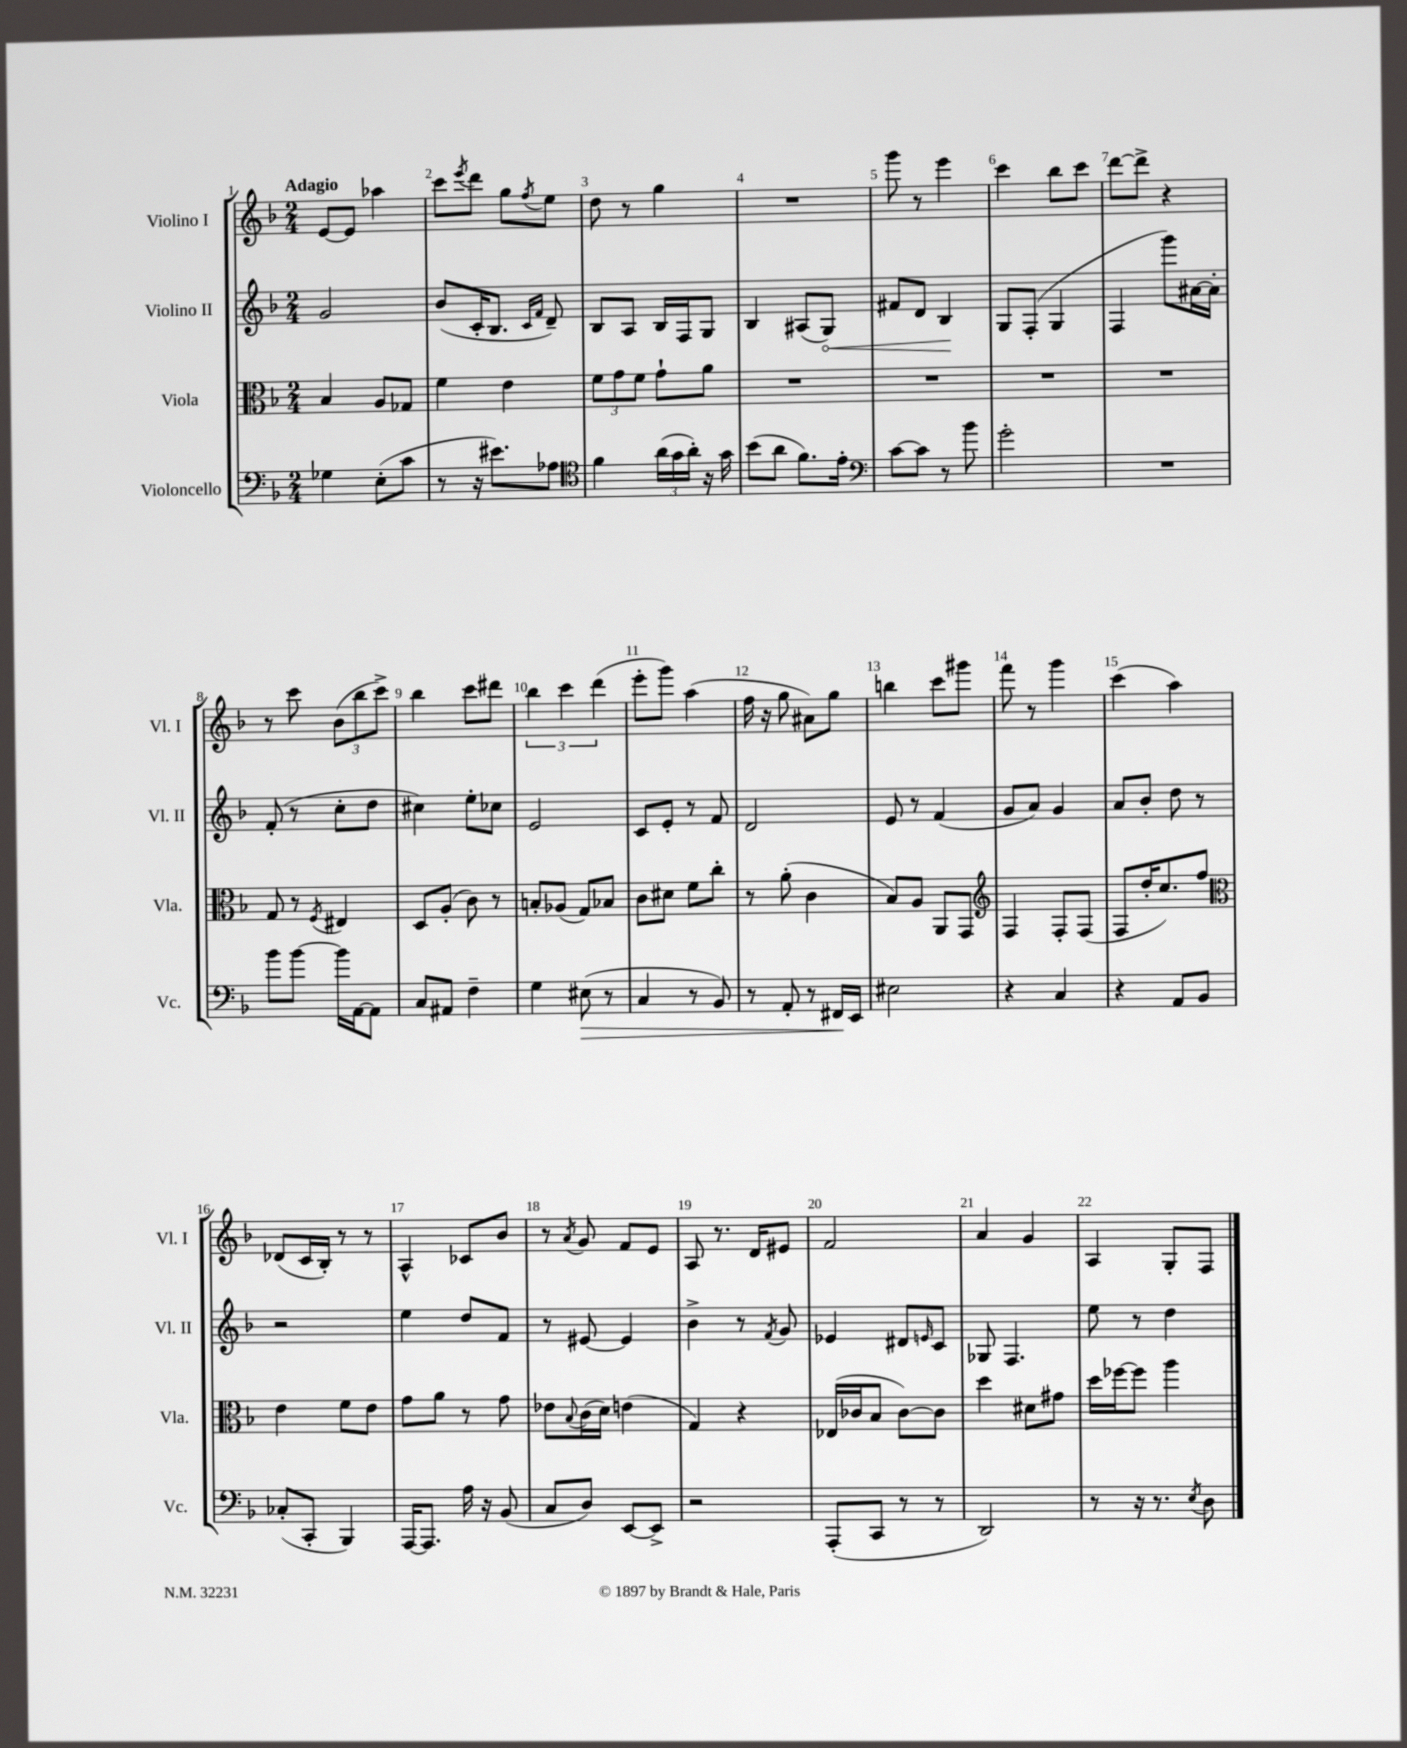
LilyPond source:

<<
\new StaffGroup <<
\new Staff = "s0" \with { instrumentName = "Violino I" shortInstrumentName = "Vl. I" } {
    \clef treble \key f \major \numericTimeSignature \time 2/4 \tempo "Adagio"
    e'8~ e'8 aes''4 |
    c'''8 \acciaccatura { e'''8 } d'''8 g''8 \acciaccatura { f''8 } e''8 |
    d''8 r8 g''4 |
    R2 |
    g'''8 r8 e'''4 |
    c'''4 bes''8 c'''8 |
    d'''8~ d'''8-> r4 |
    r8 c'''8 \tuplet 3/2 { bes'8( bes''8 c'''8->) } |
    bes''4 c'''8 dis'''8 |
    \tuplet 3/2 { bes''4 c'''4 d'''4( } |
    e'''8-. g'''8) a''4( |
    f''16 r16 g''8 ais'8) g''8 |
    b''4 c'''8 gis'''8 |
    f'''8 r8 g'''4 |
    c'''4( a''4) |
    des'8( c'16 bes16-.) r8 r8 |
    a4-^ ces'8 bes'8 |
    r8 \acciaccatura { a'8 } g'8 f'8 e'8 |
    a8 r8. d'16 eis'8 |
    f'2 |
    a'4 g'4 |
    a4 g8-. f8 \bar "|." |
}
\new Staff = "s1" \with { instrumentName = "Violino II" shortInstrumentName = "Vl. II" } {
    \clef treble \key f \major \numericTimeSignature \time 2/4
    g'2 |
    bes'8( c'16-. bes8. \grace { c'16 f'16 } d'8--) |
    bes8 a8 bes16 f16 g8 |
    bes4 ais8( \once \override Hairpin.circled-tip = ##t g8\<) |
    fis'8 d'8 bes4\! |
    g8 f8-.( g4 |
    f4 g'''8) ais'16~ ais'16-. |
    f'8-.( r8 c''8-. d''8 |
    cis''4) e''8-. ces''8 |
    e'2 |
    c'8 e'8-. r8 f'8 |
    d'2 |
    e'8 r8 f'4( |
    g'8 a'8) g'4 |
    a'8 bes'8-. d''8 r8 |
    r2 |
    e''4 d''8 f'8 |
    r8 eis'8~ eis'4 |
    bes'4-> r8 \acciaccatura { f'8 } g'8 |
    ees'4 dis'8 \grace { e'16 } c'8 |
    ges8 f4. |
    e''8 r8 d''4 \bar "|." |
}
\new Staff = "s2" \with { instrumentName = "Viola" shortInstrumentName = "Vla." } {
    \clef alto \key f \major \numericTimeSignature \time 2/4
    bes4 a8 ges8 |
    f'4 e'4 |
    \tuplet 3/2 { f'8 g'8 f'8 } g'8-! a'8 |
    R2 |
    R2 |
    R2 |
    R2 |
    g8 r8 \acciaccatura { f8 } eis4 |
    d8 a8-.( c'8) r8 |
    b8-. aes8( g8) bes8 |
    c'8 dis'8 f'8 c''8-. |
    r8 a'8-.( c'4 |
    bes8) a8 a,8 g,8 |
    \clef treble f4 f8-. f8( |
    f8 d''16-. c''8.) f''8 |
    \clef alto e'4 f'8 e'8 |
    g'8 a'8 r8 g'8 |
    ees'8 \appoggiatura { bes8 } c'16( d'16) e'4( |
    g4) r4 |
    ees16( ces'16 bes8 ces'8~) ces'8 |
    d''4 dis'8 gis'8 |
    d''16 fes''16~ fes''8 a''4 \bar "|." |
}
\new Staff = "s3" \with { instrumentName = "Violoncello" shortInstrumentName = "Vc." } {
    \clef bass \key f \major \numericTimeSignature \time 2/4
    ges4 e8-.( c'8 |
    r8 r16 eis'8.) aes8 |
    \clef tenor f'4 \tuplet 3/2 { a'16( g'16 a'16-.) } r16 g'16 |
    bes'8( a'8 f'8.) e'16-. |
    \clef bass c'8~ c'8 r8 bes'8 |
    g'2-. |
    R2 |
    bes'8 bes'8~ bes'16 a,16~ a,8 |
    c8 ais,8 f4-- |
    g4 eis8\>( r8 |
    c4 r8 bes,8) |
    r8 a,8-. r8 fis,16\! e,16 |
    eis2 |
    r4 c4 |
    r4 a,8 bes,8 |
    ces8-.( c,8-. bes,,4) |
    a,,16~ a,,8. a16 r16 bes,8( |
    c8 d8) e,8~ e,8-> |
    r2 |
    a,,8-.( c,8 r8 r8 |
    d,2) |
    r8 r16 r8. \acciaccatura { e8 } d8 \bar "|." |
}
>>
>>
\layout { \context { \Score \override BarNumber.break-visibility = ##(#f #t #t) barNumberVisibility = #all-bar-numbers-visible } }
